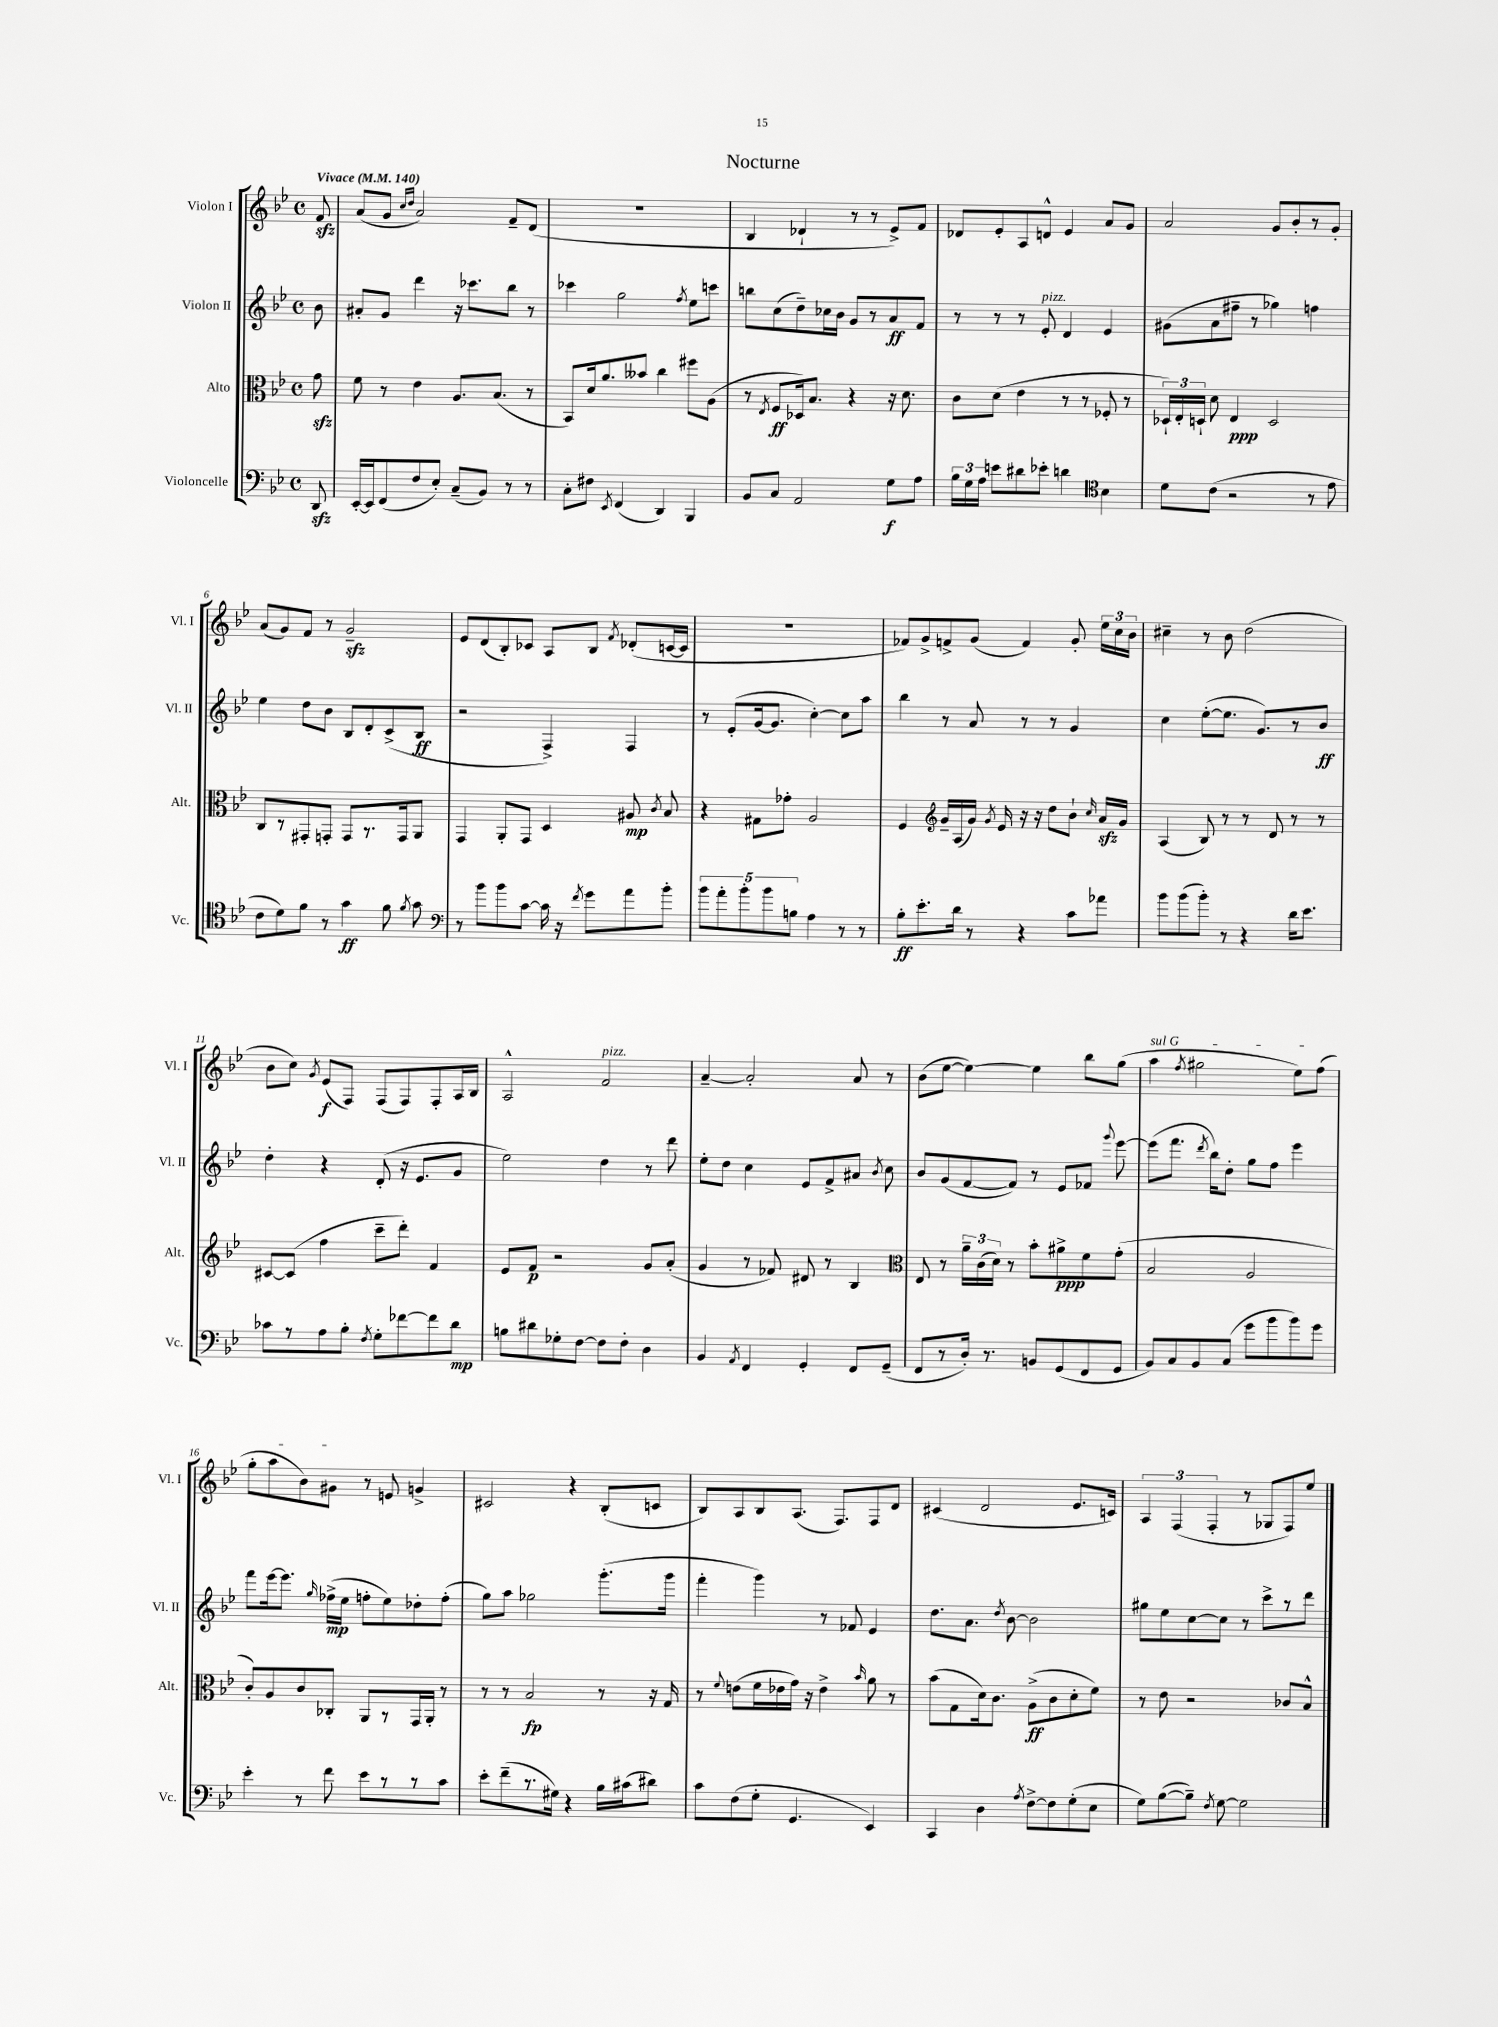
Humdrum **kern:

**kern	**dynam	**kern	**dynam	**kern	**dynam	**kern	**dynam
*part4	*part4	*part3	*part3	*part2	*part2	*part1	*part1
*staff4	*staff4	*staff3	*staff3	*staff2	*staff2	*staff1	*staff1
*I"Violoncelle	*	*I"Alto	*	*I"Violon II	*	*I"Violon I	*
*I'Vc.	*	*I'Alt.	*	*I'Vl. II	*	*I'Vl. I	*
*clefF4	*	*clefC3	*	*clefG2	*	*clefG2	*
*k[b-e-]	*	*k[b-e-]	*	*k[b-e-]	*	*k[b-e-]	*
*M4/4	*	*M4/4	*	*M4/4	*	*M4/4	*
*met(c)	*	*met(c)	*	*met(c)	*	*met(c)	*
*MM140	*	*MM140	*	*MM140	*	*MM140	*
=	=	=	=	=	=	=	=
!	!	!	!	!	!	!LO:TX:a:B:t=Vivace	!
8DDzz/	.	8gzz\	.	8b-\	.	8fzz/	.
=1	=1	=1	=1	=1	=1	=1	=1
[16EE-'/LL	.	8f\	.	8a#X'/L	.	(8a/L	.
16EE-/J]	.	.	.	.	.	.	.
(8FF/	.	8r	.	8g/J	.	8g/J	.
.	.	.	.	.	.	16qqcc/LL	.
.	.	.	.	.	.	16qqdd/JJ	.
8F/	.	4e-\	.	4ddd\	.	2a/)	.
8E-'/J)	.	.	.	.	.	.	.
(8C~/L	.	8.A/L	.	16r	.	.	.
.	.	.	.	8.ccc-X\L	.	.	.
8BB-/J)	.	.	.	.	.	.	.
.	.	(8.B-/J	.	.	.	.	.
8r	.	.	.	8bb-\J	.	8f~/L	.
8r	.	8r	.	8r	.	(8d/J	.
=2	=2	=2	=2	=2	=2	=2	=2
8C'\L	.	8BB-/L)	.	4ccc-X\	.	1r	.
8F#X\J	.	16d/k	.	.	.	.	.
.	.	8.a/	.	.	.	.	.
8qEE-/	.	.	.	.	.	.	.
(4FF/	.	.	.	2gg\	.	.	.
.	.	8b--X/J	.	.	.	.	.
4DD/)	.	4cc\	.	.	.	.	.
.	.	.	.	8qff/	.	.	.
4BBB-/	.	8ff#X\L	.	8ee-\L	.	.	.
.	.	(8A\J	.	8cccn\J	.	.	.
=3	=3	=3	=3	=3	=3	=3	=3
8BB-/L	.	8r	.	8bbn\L	.	4B-/	.
.	.	8qE-/	.	.	.	.	.
8C/J	.	8F/L	ff	(8cc\	.	.	.
2AA/	.	16D-X/k)	.	8dd~\)	.	4d-X`/	.
.	.	8.B-/J	.	.	.	.	.
.	.	.	.	16cc-X\L	.	.	.
.	.	.	.	16b-\JJ	.	.	.
.	.	4r	.	8g/L	.	8r	.
.	.	.	.	8r	.	8r	.
8G\L	f	16r	.	8a/	ff	8e-^/L)	.
.	.	8.d\	.	.	.	.	.
8A\J	.	.	.	8f/J	.	8f/J	.
=4	=4	=4	=4	=4	=4	=4	=4
24B-\LL	.	8c\L	.	8r	.	8d-X/L	.
24G\	.	.	.	.	.	.	.
24A\JJ	.	.	.	.	.	.	.
8en\L	.	(8d\J	.	8r	.	8e-'/	.
8d#X\	.	4e-\	.	8r	.	8A/	.
!	!	!	!	!LO:TX:a:i:t=pizz.	!	!	!
8e-X'\J	.	.	.	8e-'/	.	8dn^^/J	.
4dn\	.	8r	.	4d/	.	4e-/	.
.	.	8r	.	.	.	.	.
*clefC4	*	*	*	*	*	*	*
4B-\	.	8F-X'/	.	4e-/	.	8a/L	.
.	.	8r	.	.	.	8g/J	.
=5	=5	=5	=5	=5	=5	=5	=5
8d\L	.	24D-X`/LL)	.	(8g#X\L	.	2a/	.
.	.	24E-'/	.	.	.	.	.
.	.	24Dn`/JJ	.	.	.	.	.
(8c\J	.	8d\	.	8a\	.	.	.
2r	.	4E-/	ppp	8ff#X~\J	.	.	.
.	.	.	.	8r	.	.	.
.	.	2D/	.	4gg-X\)	.	8g/L	.
.	.	.	.	.	.	8b-'/	.
8r	.	.	.	4ffn\	.	8r	.
8e-\	.	.	.	.	.	8g'/J	.
!!LO:LB:g=z
=6	=6	=6	=6	=6	=6	=6	=6
8c\L	.	8C/L	.	4ee-\	.	(8a/L	.
8d\)	.	8r	.	.	.	8g/)	.
8f\J	.	8GG#X'/	.	8dd\L	.	8f/J	.
8r	.	8GGn'/J	.	8b-\J	.	8r	.
4g\	ff	8GG/L	.	8B-/L	.	2gzz~/	.
.	.	8.r	.	8d'/	.	.	.
8f\	.	.	.	(8c^/	.	.	.
.	.	16GG/k	.	.	.	.	.
8qf/	.	.	.	.	.	.	.
8g\	.	8AA/J	.	8B-/J	ff	.	.
=7	=7	=7	=7	=7	=7	=7	=7
*clefF4	*	*	*	*	*	*	*
8r	.	4GG/	.	2r	.	8e-/L	.
8b-\L	.	.	.	.	.	(8d/	.
8b-\	.	8AA'/L	.	.	.	8B-'/)	.
[8c\J	.	8GG/J	.	.	.	8c-X/J	.
16c\]	.	4D/	.	4F^/)	.	8A/L	.
16r	.	.	.	.	.	.	.
8qf/	.	.	.	.	.	.	.
8g\L	.	.	.	.	.	8B-/J	.
.	.	.	.	.	.	8qf/	.
8a\	.	8A#X/	mp	4F/	.	(8d-X'/L	.
.	.	8qc/	.	.	.	.	.
8b-'\J	.	8B-/	.	.	.	[16cn/L	.
.	.	.	.	.	.	16c/JJ]	.
=8	=8	=8	=8	=8	=8	=8	=8
10b-\L	.	4r	.	8r	.	1r	.
10a'\	.	.	.	.	.	.	.
.	.	.	.	(8e-'/L	.	.	.
10b-'\	.	.	.	.	.	.	.
.	.	8G#X\L	.	[16g/k	.	.	.
10b-\	.	.	.	.	.	.	.
.	.	.	.	8.g/J]	.	.	.
.	.	8g-X'\J	.	.	.	.	.
10Bn\J	.	.	.	.	.	.	.
4A\	.	2A/	.	[4cc'\)	.	.	.
8r	.	.	.	8cc\L]	.	.	.
8r	.	.	.	8aa\J	.	.	.
=9	=9	=9	=9	=9	=9	=9	=9
8B-'\L	ff	4F/	.	4bb-\	.	8f-X/L)	.
8.e-'\	.	.	.	.	.	8g^/	.
*	*	*clefG2	*	*	*	*	*
.	.	16g~/LL	.	8r	.	8fn^/	.
16d\Jk	.	(16A/	.	.	.	.	.
8r	.	16g/JJ)	.	8a/	.	(8g/J	.
.	.	8qg/	.	.	.	.	.
.	.	16e-/	.	.	.	.	.
4r	.	16r	.	8r	.	4f/)	.
.	.	16r	.	.	.	.	.
.	.	8dd\L	.	8r	.	.	.
8c\L	.	8b-`\J	.	4g/	.	8g'/	.
.	.	16qqcc/	.	.	.	.	.
8a-X\J	.	16azz/LL	.	.	.	24ee-\LL	.
.	.	.	.	.	.	24cc\	.
.	.	16g/JJ	.	.	.	.	.
.	.	.	.	.	.	24b-\JJ	.
=10	=10	=10	=10	=10	=10	=10	=10
8b-\L	.	(4A/	.	4cc\	.	4cc#X~\	.
(8b-\	.	.	.	.	.	.	.
8b-'\J)	.	8B-/)	.	([8ee-'\L	.	8r	.
8r	.	8r	.	8.ee-\J]	.	8b-\	.
4r	.	8r	.	.	.	(2dd\	.
.	.	.	.	8.g/L)	.	.	.
.	.	8d/	.	.	.	.	.
16d\KL	.	8r	.	8r	.	.	.
8.e-\J	.	.	.	.	.	.	.
.	.	8r	.	8b-/J	ff	.	.
!!LO:LB:g=z
=11	=11	=11	=11	=11	=11	=11	=11
8c-X\L	.	[8c#X/L	.	4dd'\	.	8b-\L	.
8r	.	(8c#/J]	.	.	.	8cc\J)	.
.	.	.	.	.	.	8qg/	.
8A\	.	4ff\	.	4r	.	(8e-/L	f
8B-'\J	.	.	.	.	.	8F/J)	.
8qF/	.	.	.	.	.	.	.
8G'\L	.	8ccc~\L	.	(8d'/	.	(8F/L	.
[8f-X\	.	8ddd'\J)	.	16r	.	8F/)	.
.	.	.	.	8.e-/L	.	.	.
8f-\]	.	4f/	.	.	.	8F'/	.
8d\J	mp	.	.	8g/J	.	16A/L	.
.	.	.	.	.	.	16B-/JJ	.
=12	=12	=12	=12	=12	=12	=12	=12
8Bn\L	.	8e-/L	.	2ee-\)	.	2A^^/	.
8d#X\	.	8f/J	p	.	.	.	.
8G-X'\	.	2r	.	.	.	.	.
[8F\J	.	.	.	.	.	.	.
!	!	!	!	!	!	!LO:TX:a:i:t=pizz.	!
8F\L]	.	.	.	4dd\	.	2f/	.
8F'\J	.	.	.	.	.	.	.
4D\	.	8g/L	.	8r	.	.	.
.	.	(8a'/J	.	8ddd\	.	.	.
=13	=13	=13	=13	=13	=13	=13	=13
4BB-/	.	4g/	.	8ee-'\L	.	[4a~/	.
.	.	.	.	8dd\J	.	.	.
8qAA/	.	.	.	.	.	.	.
4FF/	.	8r	.	4cc\	.	2a'/]	.
.	.	8f-X/)	.	.	.	.	.
4GG'/	.	8d#X/	.	8e-/L	.	.	.
.	.	8r	.	8f^/	.	.	.
8FF/L	.	4B-/	.	8a#X/J	.	8a/	.
.	.	.	.	8qb-/	.	.	.
(8GG~/J	.	.	.	8cc\	.	8r	.
=14	=14	=14	=14	=14	=14	=14	=14
*	*	*clefC3	*	*	*	*	*
8FF/L	.	8E-/	.	8b-/L	.	(8b-\L	.
8r	.	8r	.	(8g/	.	[8ee-\J	.
16D'/Jk)	.	24a~\LL	.	[8f/	.	4ee-\_)	.
.	.	(24c\	.	.	.	.	.
8.r	.	.	.	.	.	.	.
.	.	24d\JJ)	.	.	.	.	.
.	.	8r	.	8f/J])	.	.	.
8BBn/L	.	8b-'\L	.	8r	.	4ee-\]	.
(8GG/	.	8a#X^\	ppp	8e-/L	.	.	.
8FF/	.	8f\	.	8f-X/J	.	8bb-\L	.
.	.	.	.	8qqggg/	.	.	.
8GG/J	.	(8g'\J	.	[8eee-\	.	(8gg\J	.
=15	=15	=15	=15	=15	=15	=15	=15
!	!	!	!	!	!	!LO:TX:a:i:t=sul G	!
8BB-/L)	.	2B-/	.	(8eee-\L]	.	4aa\	.
8C/	.	.	.	8.fff\J	.	.	.
.	.	.	.	.	.	8qff/	.
8BB-/	.	.	.	.	.	2gg#X\	.
.	.	.	.	8qddd/	.	.	.
.	.	.	.	16bb-\KL)	.	.	.
(8C/J	.	.	.	8dd'\J	.	.	.
8g\L	.	2A/	.	8gg\L	.	.	.
8b-\	.	.	.	8ff\J	.	.	.
8b-\)	.	.	.	4eee-\	.	8ee-\L)	.
8g\J	.	.	.	.	.	(8ff\J	.
!!LO:LB:g=z
=16	=16	=16	=16	=16	=16	=16	=16
4e-'\	.	8c'/L)	.	8fff\L	.	8gg'\L	.
.	.	8A/	.	[16eee-\k	.	8aa\	.
.	.	.	.	8.eee-\J]	.	.	.
8r	.	8c/	.	.	.	8b-\)	.
.	.	.	.	16qqgg/	.	.	.
8f\	.	8C-X'/J	.	(16ff-X^\LL	mp	8g#X\J	.
.	.	.	.	16ee-\JJ	.	.	.
8e-\L	.	8AA/L	.	8ffn'\L	.	8r	.
8r	.	8r	.	8ee-\)	.	8en/	.
8r	.	16GG/L	.	8dd-X'\	.	4gn^/	.
.	.	16AA'/JJ	.	.	.	.	.
8c\J	.	8r	.	(8ff'\J	.	.	.
=17	=17	=17	=17	=17	=17	=17	=17
8e-'\L	.	8r	.	8gg\L)	.	2c#X/	.
(8f~\	.	8r	.	8aa\J	.	.	.
8.r	.	2B-/	fp	2gg-X\	.	.	.
16G#X\Jk)	.	.	.	.	.	.	.
4r	.	.	.	.	.	4r	.
16B-\LL	.	8r	.	(8.ggg'\L	.	(8B-'/L	.
(16c#X\J	.	.	.	.	.	.	.
8d#X\J)	.	16r	.	.	.	8cn/J	.
.	.	16G/	.	16ggg\Jk	.	.	.
=18	=18	=18	=18	=18	=18	=18	=18
8c\L	.	8r	.	4fff'\	.	8B-/L)	.
.	.	8qqf/	.	.	.	.	.
(8F\	.	(8en\L	.	.	.	8A/	.
8G'\J	.	16f\L	.	4ggg\)	.	8B-/	.
.	.	16e-X\	.	.	.	.	.
4.GG/	.	16g\JJ)	.	.	.	(8.A/J	.
.	.	16r	.	.	.	.	.
.	.	4e-^\	.	8r	.	.	.
.	.	.	.	.	.	8.F/L)	.
.	.	.	.	8f-X/	.	.	.
.	.	16qqb-/	.	.	.	.	.
4EE-/)	.	8a\	.	4e-/	.	8F/	.
.	.	8r	.	.	.	8d/J	.
=19	=19	=19	=19	=19	=19	=19	=19
4CC/	.	(8b-\L	.	8.dd\L	.	(4c#X/	.
.	.	8G\	.	.	.	.	.
.	.	.	.	8.a\J	.	.	.
4D\	.	16d\k)	.	.	.	2d/	.
.	.	8.c\J	.	.	.	.	.
.	.	.	.	8qdd/	.	.	.
.	.	.	.	[8b-\	.	.	.
8qA/	.	.	.	.	.	.	.
[8F^\L	.	(8A^\L	ff	2b-\]	.	.	.
8F\]	.	8c\	.	.	.	.	.
(8G'\	.	8d'\	.	.	.	8.e-/L	.
8E-\J	.	8f\J)	.	.	.	.	.
.	.	.	.	.	.	16cn/Jk)	.
=20	=20	=20	=20	=20	=20	=20	=20
8G\L)	.	8r	.	8gg#X\L	.	6A/	.
([8B-\	.	8e-\	.	8ee-\	.	.	.
.	.	.	.	.	.	(6F/	.
8B-~\J])	.	2r	.	[8cc\	.	.	.
.	.	.	.	.	.	6F'/	.
8qF/	.	.	.	.	.	.	.
[8G\	.	.	.	8cc\J]	.	.	.
2G\]	.	.	.	8r	.	8r	.
.	.	.	.	8ccc^\L	.	8G-X/L	.
.	.	8c-X/L	.	8r	.	8F/)	.
.	.	8B-^^/J	.	8ddd\J	.	8ee-/J	.
==	==	==	==	==	==	==	==
*-	*-	*-	*-	*-	*-	*-	*-
